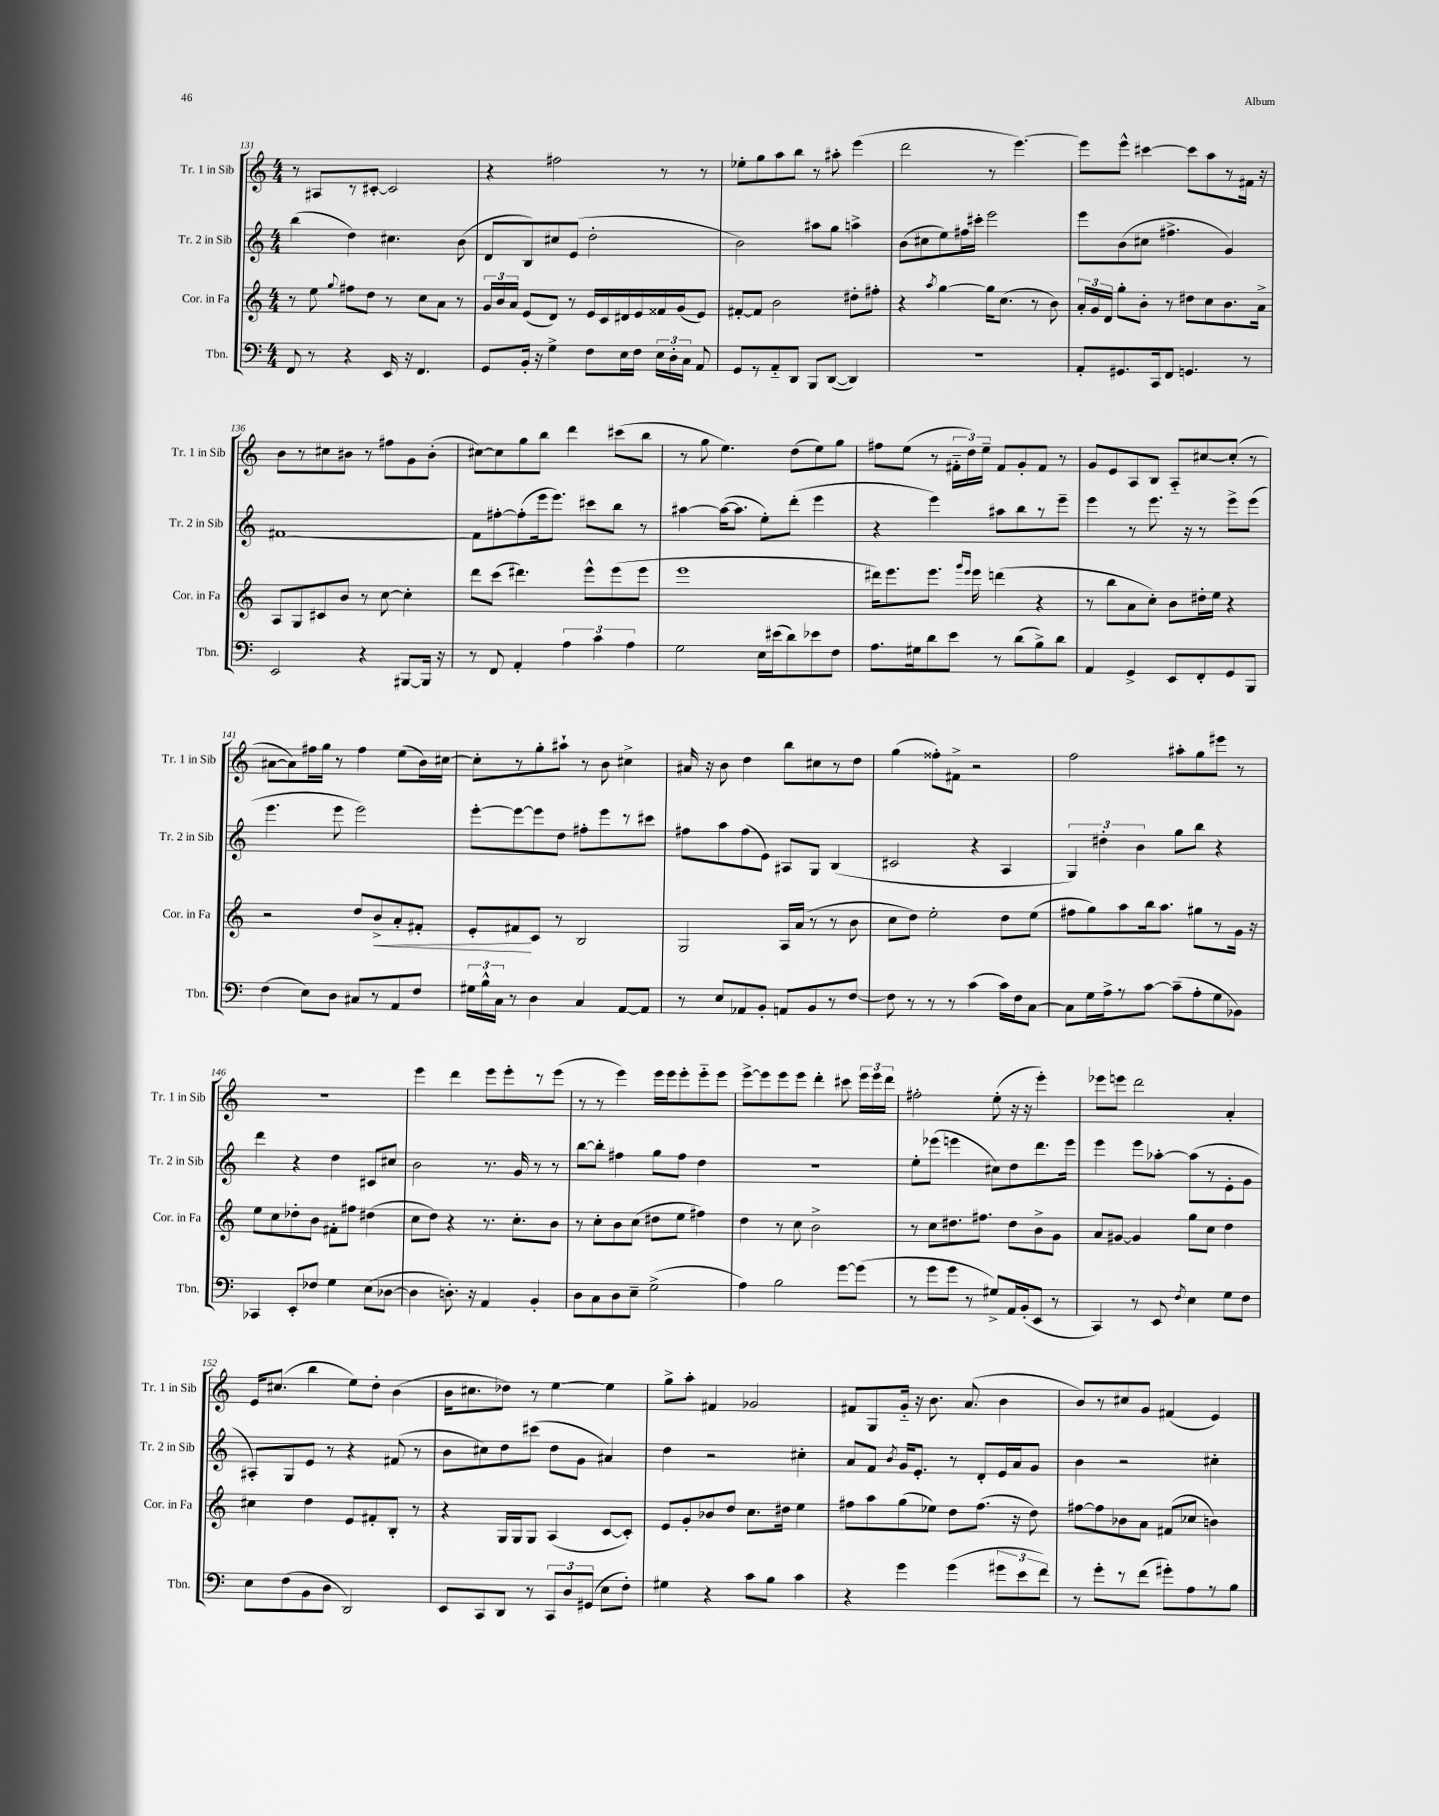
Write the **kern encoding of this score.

**kern	**kern	**kern	**kern
*staff4	*staff3	*staff2	*staff1
*clefF4	*clefG2	*clefG2	*clefG2
*k[]	*k[]	*k[]	*k[]
*M4/4	*M4/4	*M4/4	*M4/4
8FF	8r	(4bb	8r
8r	8ee	.	8A#
.	8qqgg	.	.
4r	8ff#	4dd)	8r
.	8dd	.	[8c#'
16EE	8r	4.cc#	2c#]
16r	.	.	.
4.FF	8cc	.	.
.	8a	.	.
.	8r	(8b	.
=	=	=	=
8GG	24g	8d	4r
.	24b	.	.
.	24a	.	.
16BB'	(8e	8B)	.
16r	.	.	.
4G^	8d)	8cc#	2ff#
.	8r	(8e	.
8F	16e	2dd'	.
.	16c	.	.
16E	16d#	.	.
16F	16e	.	.
24E	16f##	.	8r
24D'	.	.	.
.	(16g	.	.
24C	.	.	.
8AA	8e)	.	8r
=	=	=	=
8GG	[8f#'	2b)	8ee-'
8r	8f#]	.	8gg
8AA'~	2b	.	8aa
8DD	.	.	8bb
8BBB	.	8aa#	8r
([8DD	.	8gg	8aa#'
4DD])	8dd#'	4aa^	(4eee
.	8ff#'	.	.
=	=	=	=
1r	4r	(8b	2ddd
.	.	8cc#	.
.	8qaa	.	.
.	[4gg	8ee)	.
.	.	16ff#	.
.	.	16ccc#'	.
.	16gg]	2eee	8r
.	(8.cc	.	.
.	.	.	[4.eee)
.	8r	.	.
.	8b)	.	.
=	=	=	=
8AA'	24a'	8eee	8eee]
.	24g	.	.
.	24d	.	.
8.GG#	8gg'	(8b	8eee^^
.	8b'	8cc#	[4ccc#
16CC	.	.	.
8FF	8r	4.ff#^	.
4.GG	8dd#	.	8ccc#]
.	8cc	.	8aa
.	8.b	4g)	8r
8r	.	.	16f#
.	16a^	.	16r
=	=	=	=
2EE	8A	[1f#	8b
.	8G	.	8r
.	8c#	.	8cc#
.	8b	.	8b#
4r	8r	.	8r
.	[8cc	.	8ff#
[8BBB#	4cc']	.	8g
16BBB#]	.	.	(8b#'
16r	.	.	.
=	=	=	=
8r	8ddd	8f#]	[8cc#)
8FF	(8ccc	[8ff#'	8cc#]
4AA'	4.ddd#)	(8ff#']	8gg
.	.	16eee	8bb
.	.	8.eee)	.
6A	.	.	4ddd
.	8eee^^	8ccc#	.
6c	.	.	.
.	(8eee	8bb	(8ccc#
6A	.	.	.
.	8eee	8r	8bb
=	=	=	=
2G	1eee	[4aa#	8r
.	.	.	8gg
.	.	(16aa#_	4.ee)
.	.	8.aa#]	.
16E	.	8ee')	.
(16e#	.	.	.
8d)	.	(8ddd'	(8dd
8e-	.	4eee	8ee)
8F	.	.	8gg
=	=	=	=
8.A	16ddd#)	4r	8ff#
.	8.eee	.	.
.	.	.	(8ee
16G#	.	.	.
8d	8.eee	4eee)	8r
8e	.	.	24f#'~
.	.	.	24dd)
.	16qqggg	.	.
.	16qqeee	.	.
.	16eee	.	.
.	.	.	24ee~
8r	(4ddd	8aa#	8f#
(8d	.	8bb	8g'
8B^)	4r	8r	8f#
8d	.	8eee~	8r
=	=	=	=
4AA	8r	4eee	8g
.	8bb	.	8e
4GG^	8a	8r	8A
.	8cc')	8.eee	8B
8EE	8b	.	8A'~
.	.	16r	.
8FF'	16dd#'	8r	[8cc#
.	16ee	.	.
8GG	4r	8eee^	(8cc#']
8BBB	.	(8eee	8r
=	=	=	=
(4F	2r	4.eee	[8a#
.	.	.	8a#])
8E)	.	.	16ff#
.	.	.	16gg
8D	.	8eee	8r
8C#	8dd	2eee)	4ff#
8r	8b^	.	.
8AA	8a'	.	(8ee
8F	8f#'	.	16b)
.	.	.	[16cc#
=	=	=	=
24G#	8e'	[8eee'	8cc#']
24B^^	.	.	.
24C	.	.	.
8r	8f#	8eee_	8r
4D	8c	8eee]	8gg'
.	8r	8dd	8aa#`
4C	2B	8ff#'	8r
.	.	8eee	8b
[8AA	.	8r	4cc#^
8AA]	.	8ccc#	.
=	=	=	=
8r	2G	8ff#	16a#
.	.	.	16r
8E	.	8aa	8b
8AA-	.	(8ff#	4dd
8BB'	.	8e)	.
8AA	16A	8A#	8bb
.	(16a	.	.
8BB	8r	8G	8cc#
8r	8r	(4B	8r
[8F	8b	.	8dd
=	=	=	=
8F]	8cc	2c#	(4gg
8r	8dd)	.	.
8r	2ee'	.	8ff##')
8r	.	.	8f#^
(4c	.	4r	2r
16c)	8dd	4A	.
16F	.	.	.
[8C	(8ee	.	.
=	=	=	=
8C]	8ff#	6G)	2ff
16G	8gg)	.	.
.	.	6dd#'	.
16A^	.	.	.
8r	8aa	.	.
.	.	6b	.
[8c	16bb	.	.
.	8.aa	.	.
(8c~]	.	8gg	8aa#'
8A'	8gg#	8bb	8gg
8G	8r	4r	8eee#
8BB-)	16g	.	8r
.	16r	.	.
=	=	=	=
4CC-	8ee	4ddd	1r
.	8cc	.	.
8EE'	8dd-'	4r	.
8F-	8b	.	.
4G	8f#'	4dd	.
.	8ff#	.	.
(8E	(4dd#	8c#	.
[8D-	.	8cc#	.
=	=	=	=
4D-]	8cc	2b	4eee
.	8dd)	.	.
8.D')	4r	.	4ddd
16r	.	.	.
4AA	8.r	8.r	8eee
.	.	.	8eee'
.	8.cc'	16g	.
4BB'	.	8r	8r
.	8b	8r	(8eee
=	=	=	=
8D	8r	[8bb	8r
8C	8cc'	8bb']	8r
8D	8b	4ff#	4eee)
8E~	(8cc	.	.
(2G^	8dd#	8gg	16eee
.	.	.	16eee
.	8ee	8ff#	8eee'
.	4ff#)	4dd	8eee'~
.	.	.	8eee
=	=	=	=
4A)	4dd	1r	[8eee^
.	.	.	8eee]
2B	8r	.	8eee
.	8cc	.	8eee
.	2b^	.	4ddd'
[8g	.	.	8ccc#
(8g]	.	.	24eee
.	.	.	24eee
.	.	.	24ddd
=	=	=	=
8r	8r	8ee'	2ff#'
8g	8cc	(8eee-	.
8g	8.dd#	4eee	.
8r	.	.	.
.	8.ff#	.	.
8G#^)	.	8cc#)	(8ee'
16AA	8dd#	8dd	16r
(16BB'	.	.	16r
8EE	8b^	8.ddd	4eee')
8r	8g	.	.
.	.	16eee	.
=	=	=	=
4CC)	8a	4eee	8eee-
.	[8g#	.	8eee
8r	4g#]	8eee	2ddd
8EE	.	[8aa-'	.
8qF	.	.	.
4E	8gg	(8aa-]	.
.	8cc	8r	.
8G	4dd	8e'	4a'
8F	.	8g	.
=	=	=	=
8E	4cc#	8A#')	16e
.	.	.	(8.cc#
(8F	.	8G	.
8BB	4dd	8e	4bb
8D	.	8r	.
2DD)	8e	4r	8ee)
.	8f#'	.	8dd'
.	8B'	(8f#	(4b
.	8r	8r	.
=	=	=	=
8EE	4r	8b	16b
.	.	.	8.cc#
8CC	.	8cc#)	.
8DD	16G	8dd	8dd-)
.	16G	.	.
8r	8G	(8ccc#	8r
12CC	(4A	8dd	[4ee
12D	.	.	.
.	.	8g	.
(12GG#	.	.	.
8E	[8c	4a#)	4ee]
8F')	8c'])	.	.
=	=	=	=
4G#	8e	4dd	8gg^
.	8g'	.	8aa'
4r	8b-	2r	4f#
.	8dd	.	.
8c	8.cc	.	2g-
8B	.	.	.
.	16dd#	.	.
4c	4ee	4cc#'	.
=	=	=	=
4r	8ff#	8a	8f#
.	8aa	8f	8G
.	.	8qb	.
4g	(8gg	16g	16g'~
.	.	8.e'	16r
.	8ee-)	.	8.b
(4g	8dd	8r	.
.	.	.	(8.a
.	(8.ff#	8d'	.
12g#	.	16e	4b
.	16r	16a	.
12e	.	.	.
.	8dd)	8g	.
12f)	.	.	.
=	=	=	=
8r	[8ff#	4b	8b)
8g'	8ff#]	.	8r
8r	8b-	2r	8cc#
(8f	8a	.	8g
8g#')	(8f#	.	(4f#
8A	8cc-	.	.
8r	4b)	4cc#'	4e)
8B	.	.	.
==	==	==	==
*-	*-	*-	*-
